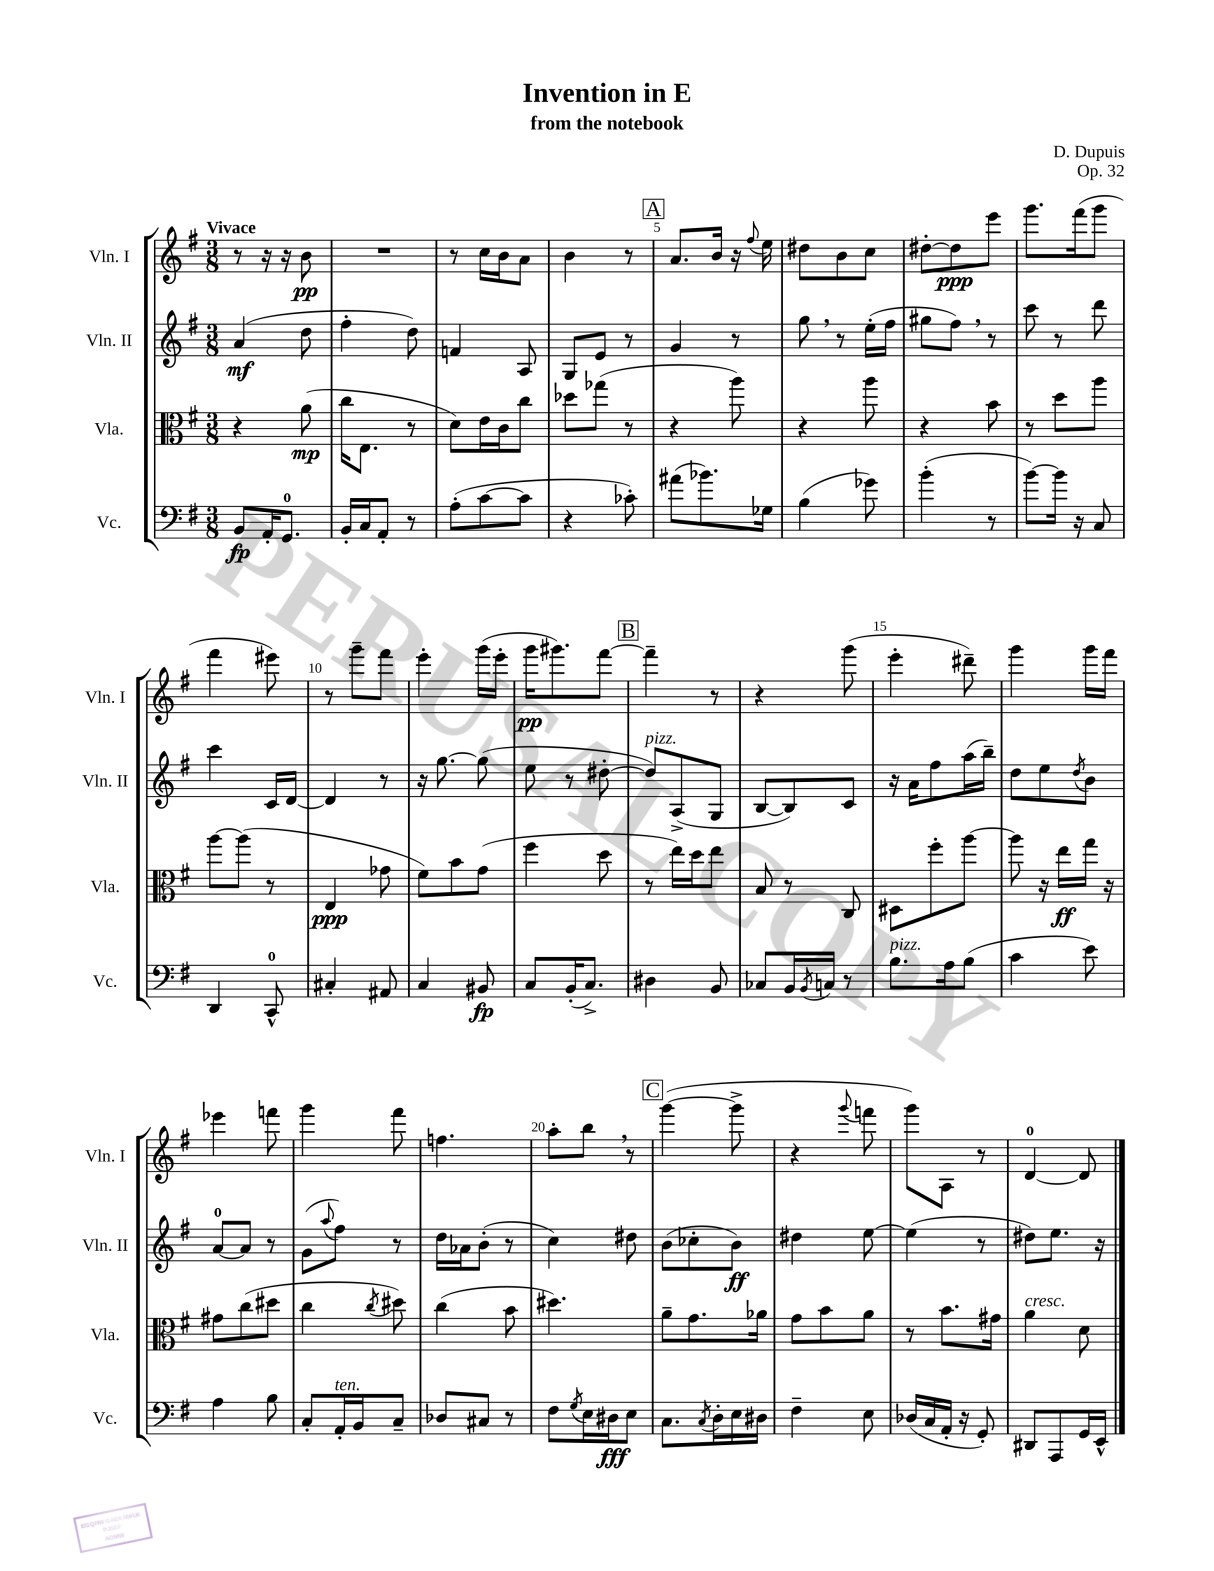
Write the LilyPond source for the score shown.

\header { title = "Invention in E" composer = "D. Dupuis" subtitle = "from the notebook" opus = "Op. 32" }
<<
\new StaffGroup <<
\new Staff = "s0" \with { instrumentName = "Vln. I" shortInstrumentName = "Vln. I" } {
    \clef treble \key g \major \numericTimeSignature \time 3/8 \tempo "Vivace"
    r8 r16 r16 b'8\pp |
    R4. |
    r8 c''16 b'16 a'8 |
    b'4 r8 |
    \mark \markup { \box "A" } a'8. b'16 r16 \appoggiatura { fis''8 } e''16 |
    dis''8 b'8 c''8 |
    dis''8~-. dis''8\ppp e'''8 |
    g'''8. fis'''16( g'''8 |
    fis'''4 eis'''8) |
    r8 g'''8-- fis'''8 |
    e'''4-. g'''16( e'''16-. |
    g'''16\pp gis'''8.) fis'''8~ |
    \mark \markup { \box "B" } fis'''4-- r8 |
    r4 g'''8( |
    e'''4-. dis'''8--) |
    g'''4 g'''16 fis'''16 |
    ees'''4 f'''8 |
    g'''4 fis'''8 |
    f''4. |
    a''8-. b''8 \breathe r8 |
    \mark \markup { \box "C" } g'''4~( g'''8-> |
    r4 \appoggiatura { g'''8 } f'''8 |
    g'''8) a8 r8 |
    d'4-0~ d'8 \bar "|." |
}
\new Staff = "s1" \with { instrumentName = "Vln. II" shortInstrumentName = "Vln. II" } {
    \clef treble \key g \major \numericTimeSignature \time 3/8
    a'4\mf( d''8 |
    fis''4-. d''8) |
    f'4 a8 |
    g8 e'8 r8 |
    \mark \markup { \box "A" } g'4 r8 |
    g''8 \breathe r8 e''16-.( fis''16 |
    gis''8 fis''8) \breathe r8 |
    c'''8 r8 d'''8 |
    c'''4 c'16 d'16~ |
    d'4 r8 |
    r16 g''8.~ g''8( |
    e''8 r8 dis''8~-. |
    \mark \markup { \box "B" } dis''8^\markup { \italic "pizz." }) a8->( g8 |
    b8~ b8) c'8 |
    r16 a'16 fis''8 a''16( b''16--) |
    d''8 e''8 \acciaccatura { d''8 } b'8 |
    a'8-0~ a'8 r8 |
    g'8( \appoggiatura { a''8 } fis''8) r8 |
    d''16 aes'16 b'8-.( r8 |
    c''4) dis''8 |
    \mark \markup { \box "C" } b'8( ces''8-. b'8\ff) |
    dis''4 e''8~ |
    e''4( r8 |
    dis''8) e''8. r16 \bar "|." |
}
\new Staff = "s2" \with { instrumentName = "Vla." shortInstrumentName = "Vla." } {
    \clef alto \key g \major \numericTimeSignature \time 3/8
    r4 a'8\mp( |
    c''16 e8. r8 |
    d'8) e'16 c'16 c''8 |
    des''8 ges''8( r8 |
    \mark \markup { \box "A" } r4 a''8) |
    r4 a''8 |
    r4 b'8 |
    r8 d''8 a''8 |
    a''8~ a''8( r8 |
    e4\ppp ges'8 |
    fis'8) b'8 g'8( |
    fis''4 d''8 |
    \mark \markup { \box "B" } r8 e''16) d''16 e''8 |
    b8 r8 c8 |
    dis8 fis''8-. a''8~ |
    a''8 r16 e''16\ff g''16 r16 |
    gis'8 c''8( dis''8 |
    c''4 \acciaccatura { c''8 } dis''8) |
    c''4( b'8 |
    dis''4.) |
    \mark \markup { \box "C" } a'8-- g'8. aes'16 |
    g'8 b'8 a'8 |
    r8 b'8. gis'16 |
    a'4^\markup { \italic "cresc." } d'8 \bar "|." |
}
\new Staff = "s3" \with { instrumentName = "Vc." shortInstrumentName = "Vc." } {
    \clef bass \key g \major \numericTimeSignature \time 3/8
    b,8\fp a,16-. g,8.-0 |
    b,16-. c16 a,8-. r8 |
    a8-.( c'8~ c'8 |
    r4 ces'8-.) |
    \mark \markup { \box "A" } ais'8( bes'8.) ges16 |
    b4( ges'8) |
    b'4-.( r8 |
    b'8~) b'16 r16 c8 |
    d,4 c,8-0-^ |
    cis4-. ais,8 |
    c4 bis,8\fp |
    c8 b,16-.( c8.->) |
    \mark \markup { \box "B" } dis4 b,8 |
    ces8 b,16 \acciaccatura { b,8 } c16 r8 |
    b8.^\markup { \italic "pizz." } a16 b8( |
    c'4 e'8) |
    a4 b8 |
    c8-. a,16-.^\markup { \italic "ten." } b,16 c8-- |
    des8 cis8 r8 |
    fis8 \acciaccatura { g8 } e16 dis16\fff e8 |
    \mark \markup { \box "C" } c8. \acciaccatura { c8 } d16-. e16 dis16 |
    fis4-- e8 |
    des16( c16 a,16-. r16 g,8-.) |
    dis,8 a,,8 g,16 e,16-^ \bar "|." |
}
>>
>>
\layout { \context { \Score \override BarNumber.break-visibility = ##(#f #t #t) barNumberVisibility = #(every-nth-bar-number-visible 5) } }
